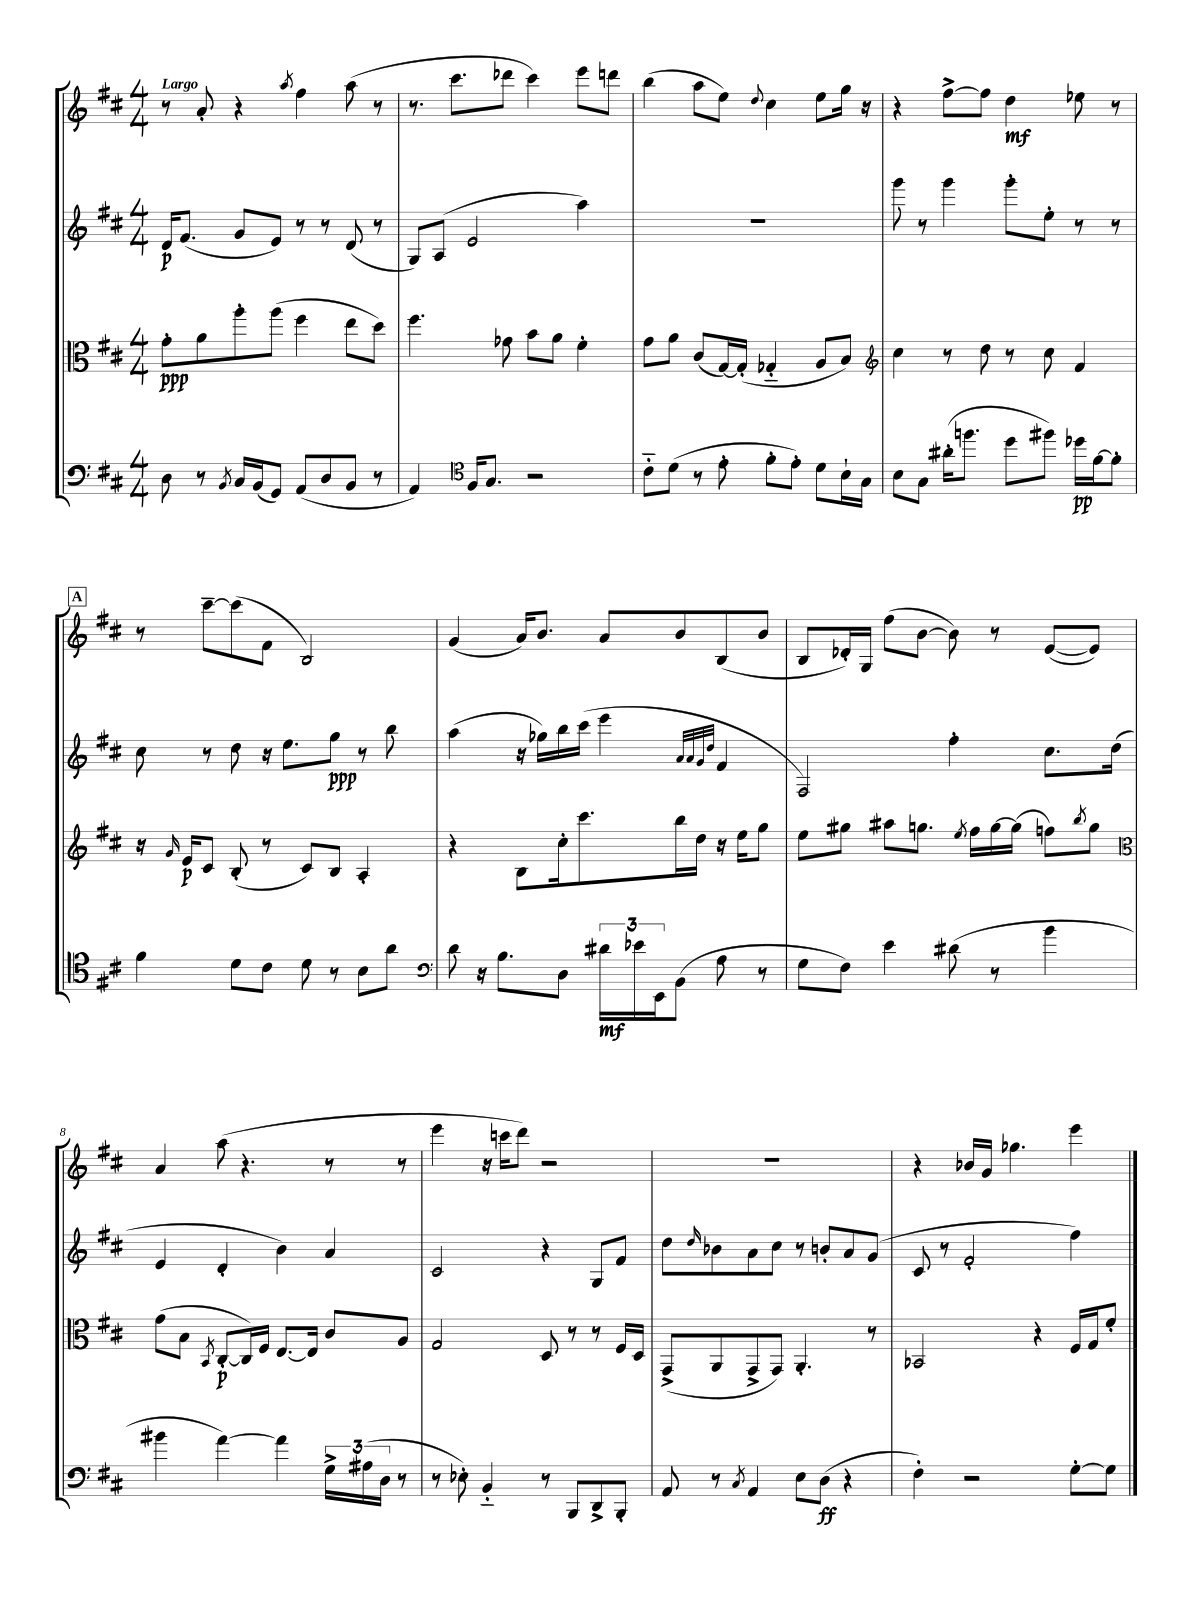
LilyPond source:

<<
\new StaffGroup <<
\new Staff = "s0" {
    \clef treble \key d \major \numericTimeSignature \time 4/4 \tempo "Largo"
    r8 a'8-. r4 \acciaccatura { a''8 } fis''4 a''8( r8 |
    r8. cis'''8. des'''8 cis'''4) e'''8 d'''8 |
    b''4( a''8 e''8) \appoggiatura { d''8 } cis''4 e''8 g''16 r16 |
    r4 fis''8~-> fis''8 d''4\mf ees''8 r8 |
    \mark \markup { \box "A" } r8 cis'''8~-- cis'''8( fis'8 b2) |
    g'4( a'16) b'8. a'8 b'8 b8( b'8 |
    b8 des'16-.) g16 fis''8( b'8~ b'8) r8 e'8~( e'8) |
    a'4 a''8( r4. r8 r8 |
    e'''4 r16 c'''16 d'''8) r2 |
    R1 |
    r4 bes'16 g'16 ges''4. e'''4 \bar "|." |
}
\new Staff = "s1" {
    \clef treble \key d \major \numericTimeSignature \time 4/4
    d'16\p fis'8.( g'8 e'8) r8 r8 d'8( r8 |
    g8) a8( e'2 a''4) |
    R1 |
    g'''8 r8 g'''4 g'''8-. e''8-. r8 r8 |
    \mark \markup { \box "A" } cis''8 r8 d''8 r16 e''8. g''8\ppp r8 b''8 |
    a''4( r16 ges''16) b''16 cis'''16( e'''4 \grace { a'32 a'32 g'32 d''32 } fis'4 |
    fis2) fis''4-. cis''8. d''16( |
    e'4 d'4-. b'4) a'4 |
    cis'2 r4 g8 fis'8 |
    d''8 \grace { d''16 } bes'8 a'8 cis''8 r8 b'8-. a'8 g'8( |
    cis'8 r8 fis'2-. fis''4) \bar "|." |
}
\new Staff = "s2" {
    \clef alto \key d \major \numericTimeSignature \time 4/4
    g'8-.\ppp a'8 a''8-. a''8( fis''4 e''8 d''8) |
    fis''4. ges'8 b'8 a'8 fis'4-. |
    g'8 a'8 cis'8( g16~) g16-.( ges4-_ a8 b8) |
    \clef treble cis''4 r8 d''8 r8 cis''8 fis'4 |
    \mark \markup { \box "A" } r16 \grace { g'16 } e'16\p cis'8 b8-.( r8 cis'8) b8 a4-. |
    r4 b8 cis''16-. cis'''8. b''16 d''16 r16 e''16 g''8 |
    e''8 gis''8 ais''8 g''8. \acciaccatura { e''8 } fis''16 g''16~ g''16( f''8) \acciaccatura { b''8 } g''8 |
    \clef alto g'8( b8 \acciaccatura { b,8 } cis8~-.\p cis16) fis16 e8.~ e16 cis'8 a8 |
    g2 d8 r8 r8 fis16 d16 |
    g,8->( a,8 g,8-> g,8) a,4.-. r8 |
    bes,2 r4 fis16 g16 fis'8-. \bar "|." |
}
\new Staff = "s3" {
    \clef bass \key d \major \numericTimeSignature \time 4/4
    d8 r8 \acciaccatura { b,8 } cis16 b,16( g,8) a,8( d8 b,8 r8 |
    a,4) \clef tenor fis16 g8. r2 |
    cis'8-_ d'8( r8 e'8-. fis'8-. e'8-.) d'8 b16-! g16 |
    b8 g8 ais'16-.( f''8. d''8 fis''8) des''16\pp fis'16~ fis'8-. |
    \mark \markup { \box "A" } fis'4 d'8 cis'8 d'8 r8 b8 a'8 |
    \clef bass d'8 r16 b8. d8 \tuplet 3/2 { dis'16\mf ees'16 e,16 } b,8( a8 r8 |
    g8 fis8) e'4 dis'8( r8 b'4 |
    bis'4 a'4~) a'4 \tuplet 3/2 { g16-> ais16( d16 } r8 |
    r8 ees8-.) b,4-_ r8 b,,8 d,8-> b,,8-. |
    a,8 r8 \acciaccatura { cis8 } a,4 e8 d8\ff( r4 |
    fis4-.) r2 g8~-. g8 \bar "|." |
}
>>
>>
